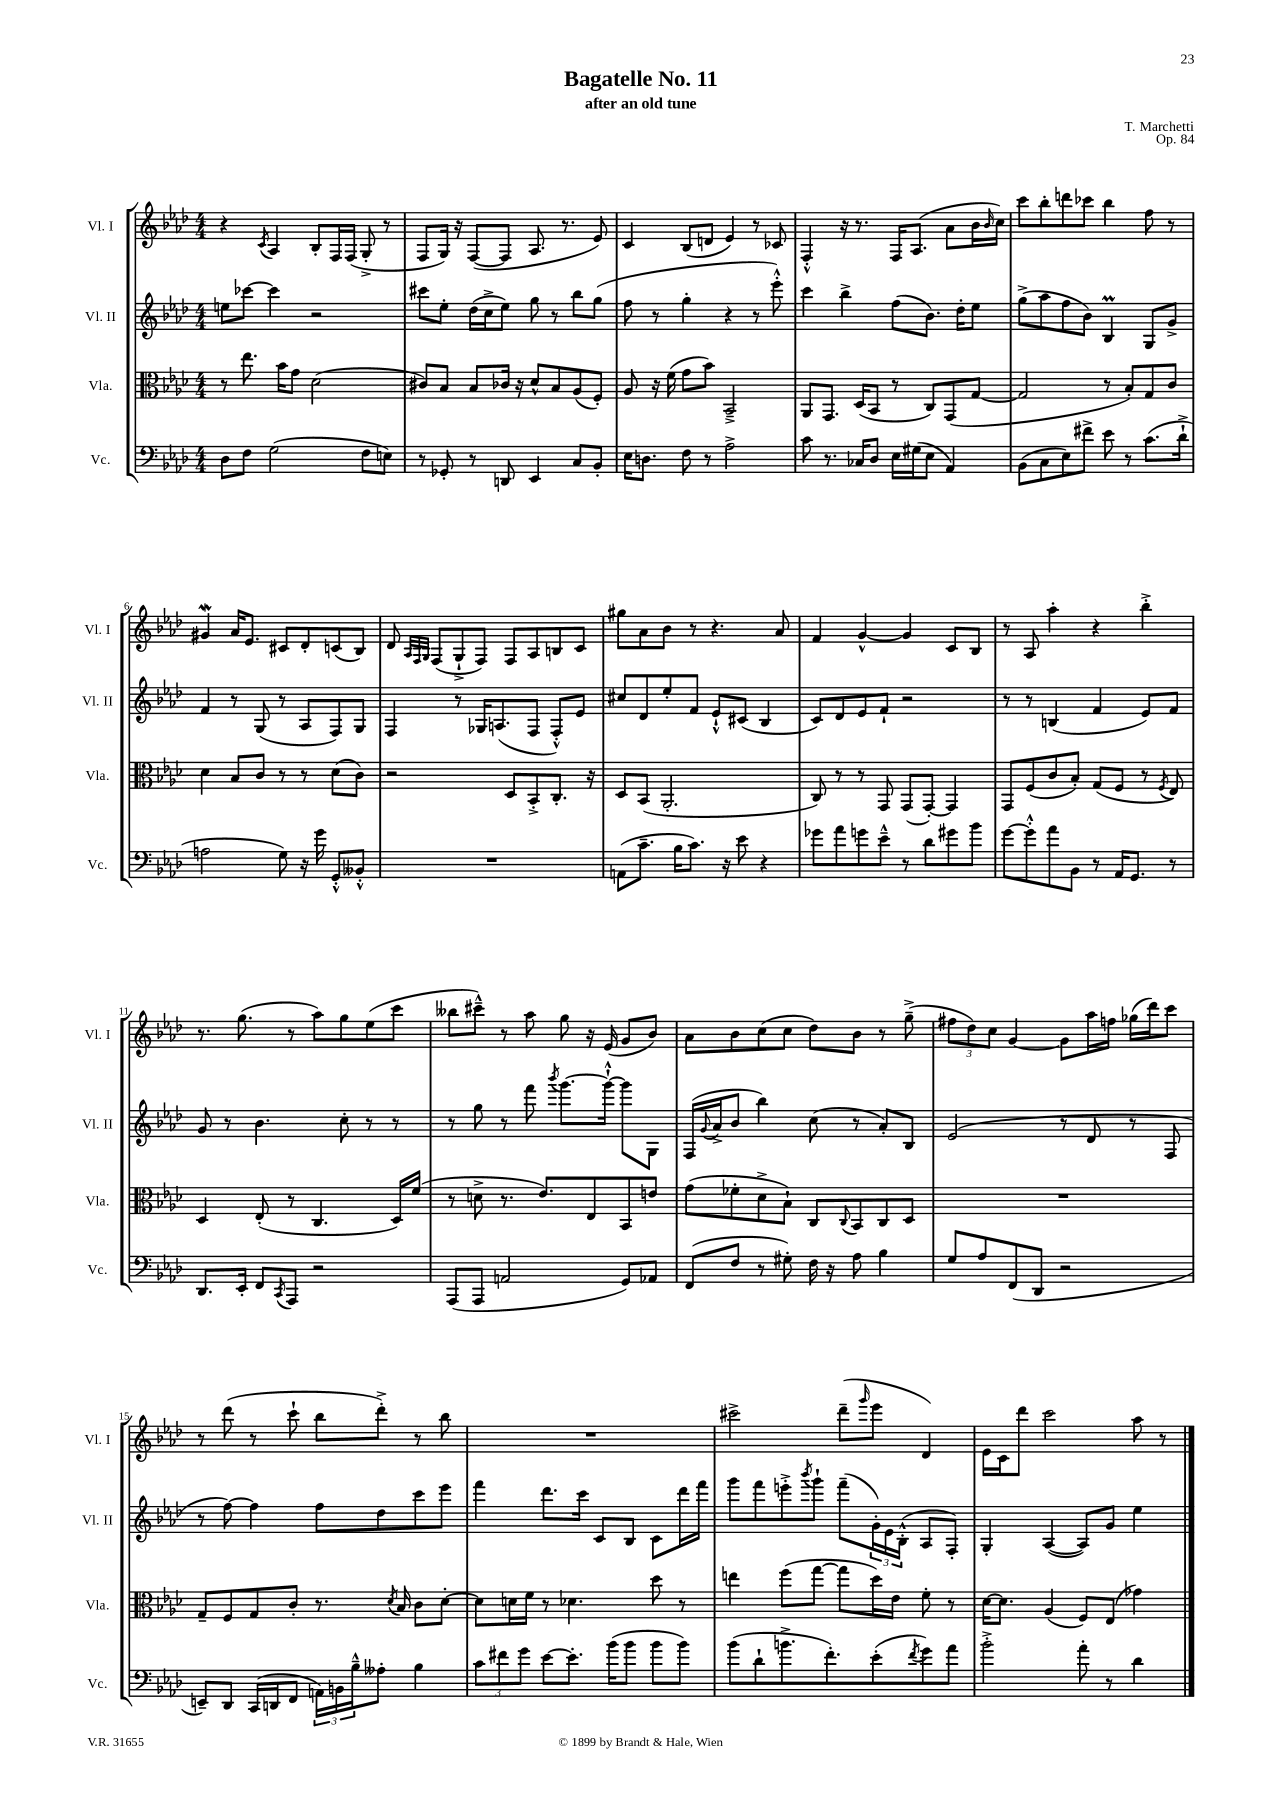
\header { title = "Bagatelle No. 11" composer = "T. Marchetti" subtitle = "after an old tune" opus = "Op. 84" }
<<
\new StaffGroup <<
\new Staff = "s0" \with { instrumentName = "Vl. I" shortInstrumentName = "Vl. I" } {
    \clef treble \key aes \major \numericTimeSignature \time 4/4
    r4 \acciaccatura { c'8 } aes4 bes8-. f16 f16( g8-.-> r8 |
    f8 g16) r16 f8~( f8 aes8. r8. ees'8) |
    c'4 bes8( d'8 ees'4) r8 ces'8 |
    f4-.-^ r16 r8. f16 aes8.( aes'8 bes'16 \grace { bes'16 } c''16) |
    c'''8 bes''8-. d'''8 ces'''8 bes''4 f''8 r8 |
    gis'4\mordent aes'16 ees'8. cis'8 des'8-. c'8( bes8) |
    des'8 \grace { aes32 f32 g32 } f8( g8-!-> f8) f8 aes8 b8 c'8 |
    gis''8 aes'8 bes'8 r8 r4. aes'8 |
    f'4 g'4~-^ g'4 c'8 bes8 |
    r8 aes8 aes''4-. r4 bes''4-.-> |
    r8. g''8.( r8 aes''8) g''8 ees''8( c'''8 |
    beses''8 cis'''8---^) r8 aes''8 g''8 r16 ees'16( g'8 bes'8) |
    aes'8 bes'8 c''8( c''8 des''8) bes'8 r8 g''8--->( |
    \tuplet 3/2 { fis''8 des''8) c''8 } g'4~ g'8 aes''16 f''16 ges''16( des'''16) c'''8 |
    r8 des'''8( r8 c'''8-! bes''8 des'''8-.->) r8 bes''8 |
    R1 |
    cis'''2-> des'''8--( \grace { g'''16 } ees'''8 des'4) |
    ees'16 c'16 des'''8 c'''2 aes''8 r8 \bar "|." |
}
\new Staff = "s1" \with { instrumentName = "Vl. II" shortInstrumentName = "Vl. II" } {
    \clef treble \key aes \major \numericTimeSignature \time 4/4
    e''8 ces'''8~ ces'''4 r2 |
    cis'''8 ees''8-. des''16( c''16-> ees''8) g''8 r8 bes''8 g''8( |
    f''8 r8 g''4-. r4 r8 ees'''8-.-^) |
    c'''4 bes''4-> f''8( bes'8.) des''16-. ees''8 |
    g''8->( aes''8 f''8 bes'8) bes4\prall g8 g'8-> |
    f'4 r8 g8( r8 aes8 f8) g8 |
    f4 r8 ges16 a8.( f8 f8-.-^) ees'8 |
    cis''8 des'8 ees''8-. f'8 ees'8-!-^ cis'8( bes4 |
    c'8) des'8 ees'8 f'8-! r2 |
    r8 r8 b4( f'4 ees'8) f'8 |
    g'8 r8 bes'4. c''8-. r8 r8 |
    r8 g''8 r8 f'''8 \acciaccatura { bes'''8 } g'''8.~ g'''16~-!-^ g'''8 g8 |
    f16( \appoggiatura { g'8 } aes'16-> bes'8 bes''4) c''8( r8 aes'8-.) bes8 |
    ees'2( r8 des'8 r8 f8 |
    r8 f''8~) f''4 f''8 des''8 c'''8 ees'''8 |
    f'''4 des'''8. c'''16 c'8 bes8 c'8 des'''16 f'''16 |
    g'''8 f'''8 e'''8-.-> \acciaccatura { bes'''8 } g'''8-! f'''8--( \tuplet 3/2 { g'16-.) ees'16 bes16-.-^( } aes8 f8-.) |
    g4-. aes4~( aes8) g'8 ees''4 \bar "|." |
}
\new Staff = "s2" \with { instrumentName = "Vla." shortInstrumentName = "Vla." } {
    \clef alto \key aes \major \numericTimeSignature \time 4/4
    r8 ees''8. bes'16 g'8 des'2( |
    cis'8) bes8 bes8 ces'16 r16 des'8-^ bes8 aes8( f8-.) |
    aes8 r16 f'16( g'8 bes'8) bes,2---> |
    aes,8 g,8. des16( bes,8 r8 c8) g,8( g8~ |
    g2 r8 bes8-.) g8 c'8 |
    des'4 bes8 c'8 r8 r8 des'8( c'8) |
    r2 des8 bes,8-.-> c8.-. r16 |
    des8 bes,8( aes,2.-. |
    c8) r8 r8 g,8 g,8( g,8~-.) g,4 |
    g,8 f8( c'8 bes8-.) g8( f8 r8 \acciaccatura { f8 } ees8) |
    des4 ees8-.( r8 c4. des16) f'16( |
    r8 d'8-> r8. ees'8.) ees8 bes,8 e'8 |
    g'8( fes'8-. des'8-> bes8-!) c8 \appoggiatura { c8 } bes,8 c8 des8 |
    R1 |
    g8-- f8 g8 c'8-. r8. \acciaccatura { des'8 } bes16 c'8 des'8~-. |
    des'8 d'16 f'16 r8 des'4. des''8 r8 |
    e''4 f''8( g''8~ g''8 des''16) ees'16 f'8-. r8 |
    des'16~ des'8. aes4( f8) ees8( ges'4) \bar "|." |
}
\new Staff = "s3" \with { instrumentName = "Vc." shortInstrumentName = "Vc." } {
    \clef bass \key aes \major \numericTimeSignature \time 4/4
    des8 f8 g2( f8 e8) |
    r8 ges,8-. r8 d,8 ees,4 c8 bes,8-. |
    ees16 d8. f8 r8 aes2-> |
    c'8 r8. ces16 des8 ees16 gis16( ees8 aes,4) |
    bes,8( c8 ees8) fis'8-> ees'8 r8 c'8.( des'16-!-> |
    a2 g8) r16 g'16 g,8-.-^ beses,8-.-^ |
    R1 |
    a,8( c'8.-- bes16 c'8.) r16 ees'8 r4 |
    ges'8 aes'8 g'8 ees'8---^ r8 des'8 gis'8 bes'8 |
    g'8~ g'8-.-^ aes'8 bes,8 r8 aes,16 g,8. r8 |
    des,8. ees,16-. f,8 \acciaccatura { c,8 } aes,,8 r2 |
    aes,,8( aes,,8 a,2 g,8) aes,8 |
    f,8( f8 r8 gis8-.) f16 r16 aes8 bes4 |
    g8 aes8 f,8( des,8 r2 |
    e,8--) des,8 c,16( d,16 f,8 \tuplet 3/2 { a,16) b,16 bes16---^ } aeses8-. bes4 |
    \tuplet 3/2 { c'8 fis'8 g'8 } ees'8~ ees'8.-. bes'16( bes'8 bes'8 bes'8) |
    bes'8( des'8-! b'8.-> f'8.-.) ees'8-.( \acciaccatura { f'8 } g'8) aes'8 |
    bes'2-.-> aes'8-. r8 des'4 \bar "|." |
}
>>
>>
